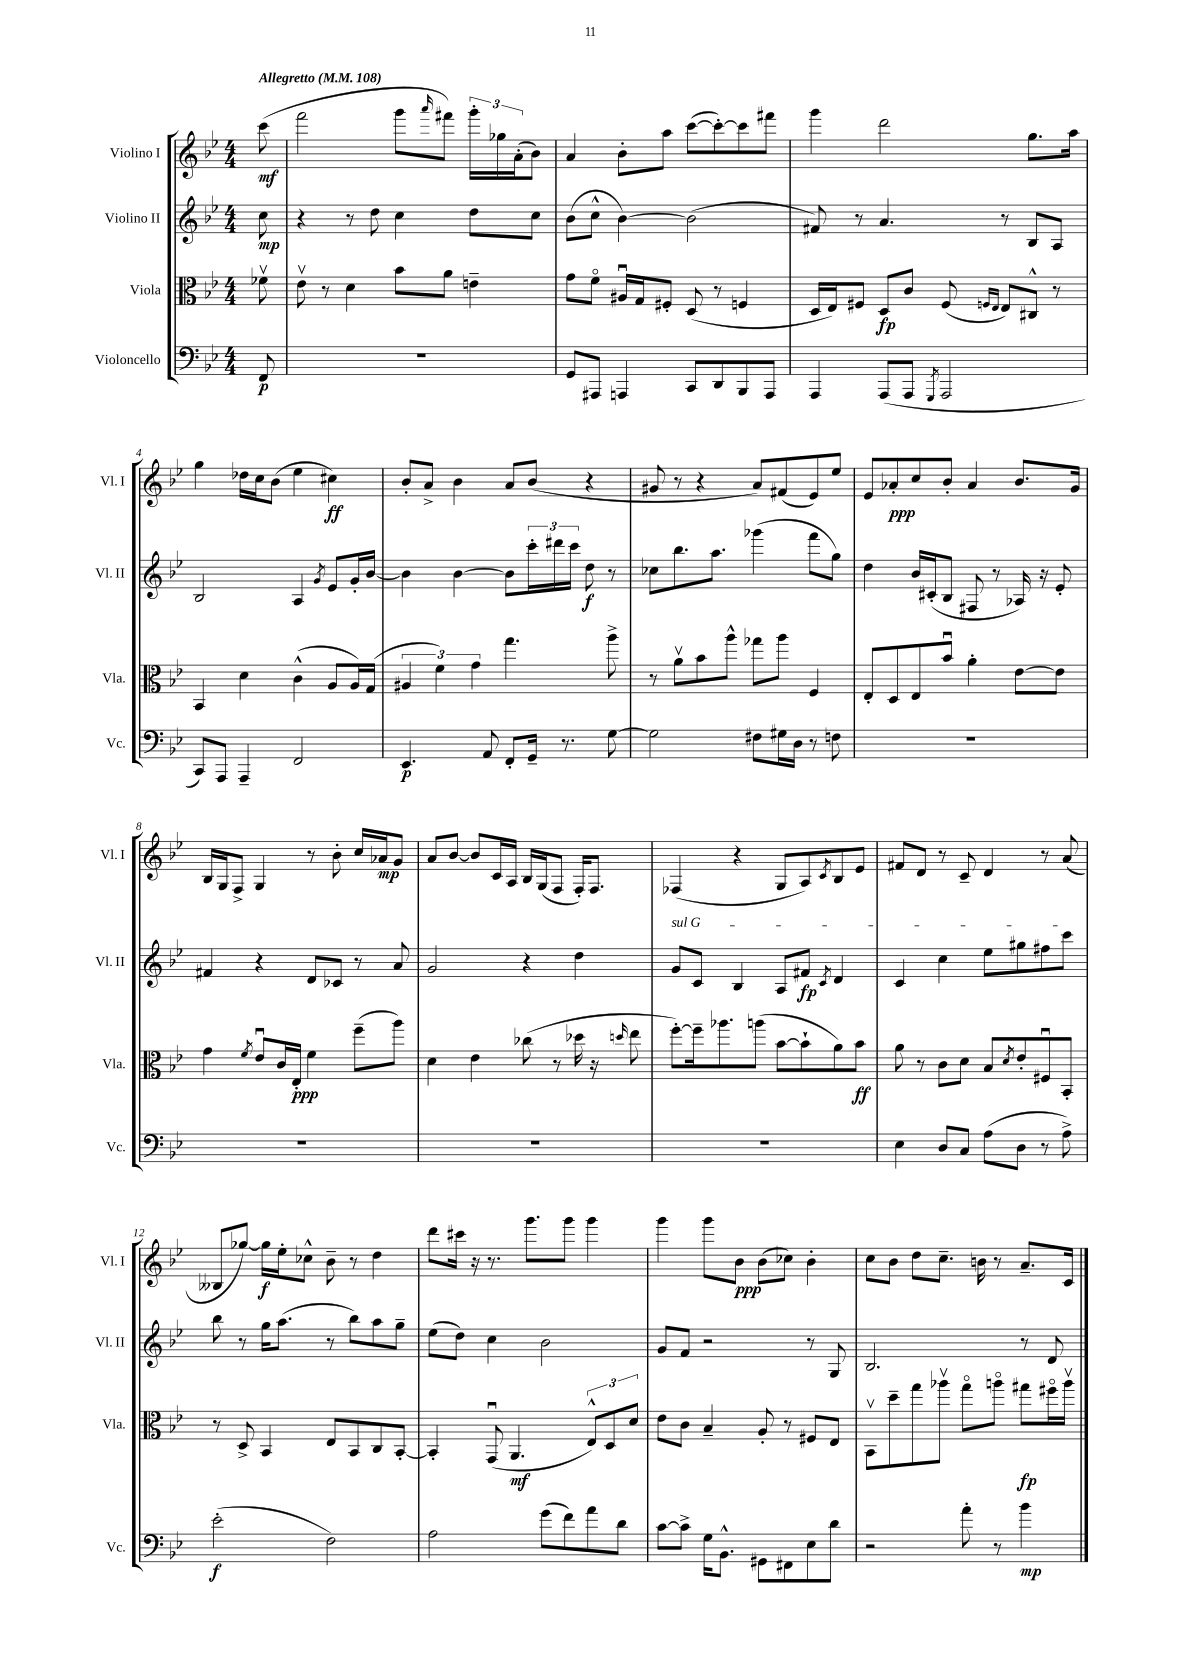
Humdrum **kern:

**kern	**kern	**kern	**kern
*staff4	*staff3	*staff2	*staff1
*clefF4	*clefC3	*clefG2	*clefG2
*k[b-e-]	*k[b-e-]	*k[b-e-]	*k[b-e-]
*M4/4	*M4/4	*M4/4	*M4/4
*MM108	*MM108	*MM108	*MM108
8FF/	8f-v\	8cc\	(8ccc\
=	=	=	=
1r	8e-v\	4r	2fff\
.	8r	.	.
.	4d\	8r	.
.	.	8dd\	.
.	8b-\L	4cc\	8ggg\L
.	.	.	16qqaaa/
.	8a\J	.	8fff#\J)
.	4e~\	8dd\L	24ggg'\LL
.	.	.	24gg-\
.	.	.	(24a'\J
.	.	8cc\J	8b-\J)
=	=	=	=
8GG/L	8g\L	(8b-\L	4a/
8AAA#/J	8fo\J	8cc^^\J	.
4AAA/	16A#u/LL	[4b-\)	8b-'\L
.	16G/J	.	.
.	8F#'/J	.	8aa\J
8CC/L	(8D/	(2b-\]	([8ccc\L
8DD/	8r	.	8ccc'\_)
8BBB-/	4F/	.	8ccc\]
8AAA/J	.	.	8fff#\J
=	=	=	=
4AAA/	16D/LL	8f#/)	4ggg\
.	16E-/J)	.	.
.	8F#/J	8r	.
(8AAA/L	8D/L	4.a/	2ddd\
8AAA/J	8c/J	.	.
8qGGG/	.	.	.
2AAA/	(8F#/	.	.
.	16qqF/LL	.	.
.	16qqE-/JJ	.	.
.	8E-/L)	8r	.
.	8C#^^/J	8B-/L	8.gg\L
.	8r	8A/J	.
.	.	.	16aa\Jk
=	=	=	=
8CC/L)	4BB-/	2B-/	4gg\
8AAA/J	.	.	.
4AAA~/	4d\	.	16dd-\LL
.	.	.	16cc\J
.	.	.	(8b-\J
2FF/	(4c^^\	4A/	4ee-\
.	.	8qg/	.
.	8A/L	8e-/L	4cc#\)
.	16A/L)	16g'/L	.
.	(16G/JJ	[16b-/JJ	.
=	=	=	=
4.EE-/	6A#/	4b-\]	8b-'/L
.	.	.	8a^/J
.	6f\)	.	.
.	.	[4b-\	4b-\
.	6g\	.	.
8AA/	.	.	.
8FF'/L	4.gg\	8b-\]L	8a/L
16GG~/Jk	.	24ccc'\L	(8b-/J
.	.	24ddd#\	.
8.r	.	.	.
.	.	24ccc\JJ	.
.	.	8dd\	4r
[8G\	8aa^\	8r	.
=	=	=	=
2G\]	8r	8cc-\L	8g#/
.	8av\L	8.bb-\	8r
.	8b-\	.	4r
.	.	8.aa\J	.
.	8aa^^\J	.	.
8F#\L	8gg-\L	(4ggg-\	8a/L)
16G#\L	8aa\J	.	(8f#/
16D\JJ	.	.	.
8r	4F/	8fff\L	8e-/)
8F\	.	8gg\J)	8ee-/J
=	=	=	=
1r	8E-'/L	4dd\	8e-/L
.	8D/	.	8a-'/
.	8E-/	16b-/LL	8cc/
.	.	(16c#'/J	.
.	8b-u/J	8B-/J	8b-'/J
.	4a'\	8F#/	4a-/
.	.	8r	.
.	[8e-\L	16A-/)	8.b-/L
.	.	16r	.
.	8e-\]J	8e-'/	.
.	.	.	16g/Jk
=	=	=	=
1r	4g\	4f#/	16B-/LL
.	.	.	16G/J
.	.	.	8F^/J
.	8qf/	.	.
.	8e-u/L	4r	4G/
.	16c/L	.	.
.	16E-'/JJ	.	.
.	4f\	8d/L	8r
.	.	8c-/J	8b-'\
.	(8ff~\L	8r	16cc/LL
.	.	.	16a-/J
.	8aa\J)	8a/	8g/J
=	=	=	=
1r	4d\	2g/	8a/L
.	.	.	[8b-/J
.	4e-\	.	8b-/]L
.	.	.	16c/L
.	.	.	16A/JJ
.	(8cc-\	4r	16B-/LL
.	.	.	(16G/J
.	8r	.	8F/J
.	16dd-\	4dd\	16F'/LK)
.	16r	.	8.F/J
.	16qqdd/	.	.
.	8ee-\	.	.
=	=	=	=
1r	[8ff'\L)	8g/L	(4F-/
.	16ff~\]k	8c/J	.
.	8.aa-\	.	.
.	.	4B-/	4r
.	(8aa\J	.	.
.	[8b-\L	8A/L	8G/L
.	8b-`\]	8f#/J	8A/)
.	.	8qc/	8qc/
.	8a\)	4d/	8B-/
.	8b-\J	.	8e-/J
=	=	=	=
4E-\	8a\	4c/	8f#/L
.	8r	.	8d/J
8D/L	8c\L	4cc\	8r
8C/J	8d\J	.	8c~/
(8A\L	8B-/L	8ee-\L	4d/
.	8qd/	.	.
8D\J	8e-'/	8gg#\	.
8r	8F#u/	8ff#\	8r
8A^\)	8BB-'/J	8ccc\J	(8a/
=	=	=	=
(2e-'\	8r	8bb-\	8B--/L
.	8D^/	8r	[8gg-/J)
.	4BB-/	16gg\LK	16gg-\]LL
.	.	(8.aa\J	16ee-'\J
.	.	.	8cc-^^\J
2F\)	8E-/L	8r	8b-~\
.	8BB-/	8bb-\L)	8r
.	8C/	8aa\	4dd\
.	[8BB-'/J	8gg~\J	.
=	=	=	=
2A\	4BB-'/]	(8ee-\L	8ddd\L
.	.	8dd\J)	16ccc#\Jk
.	.	.	16r
.	(8GGu/	4cc\	8.r
.	4.AA/	.	.
.	.	.	8.ggg\L
(8g\L	.	2b-\	.
8f\)	.	.	8ggg\J
8a\	12E-^^/L)	.	4ggg\
.	12D/	.	.
8d\J	.	.	.
.	12d/J	.	.
=	=	=	=
[8c\L	8e-\L	8g/L	4ggg\
8c^\]J	8c\J	8f/J	.
16G\LK	4B-~/	2r	8ggg\L
8.BB-^^\J	.	.	.
.	.	.	8b-\J
8GG#\L	8A'/	.	(8b-\L
8FF#\	8r	.	8cc-\J)
8E-\	8F#/L	8r	4b-'\
8d\J	8E-/J	8G/	.
=	=	=	=
2r	8BB-v\L	2.B-/	8cc\L
.	8dd~\	.	8b-\J
.	8gg\	.	8dd\L
.	8aa-v\J	.	8.cc~\J
8a'\	8ggo\L	.	.
.	.	.	16b\
8r	8aao\J	.	8r
4b-\	8gg#\L	8r	8.a~/L
.	16ff#o\L	8d/	.
.	16aav\JJ	.	16c/Jk
==	==	==	==
*-	*-	*-	*-
